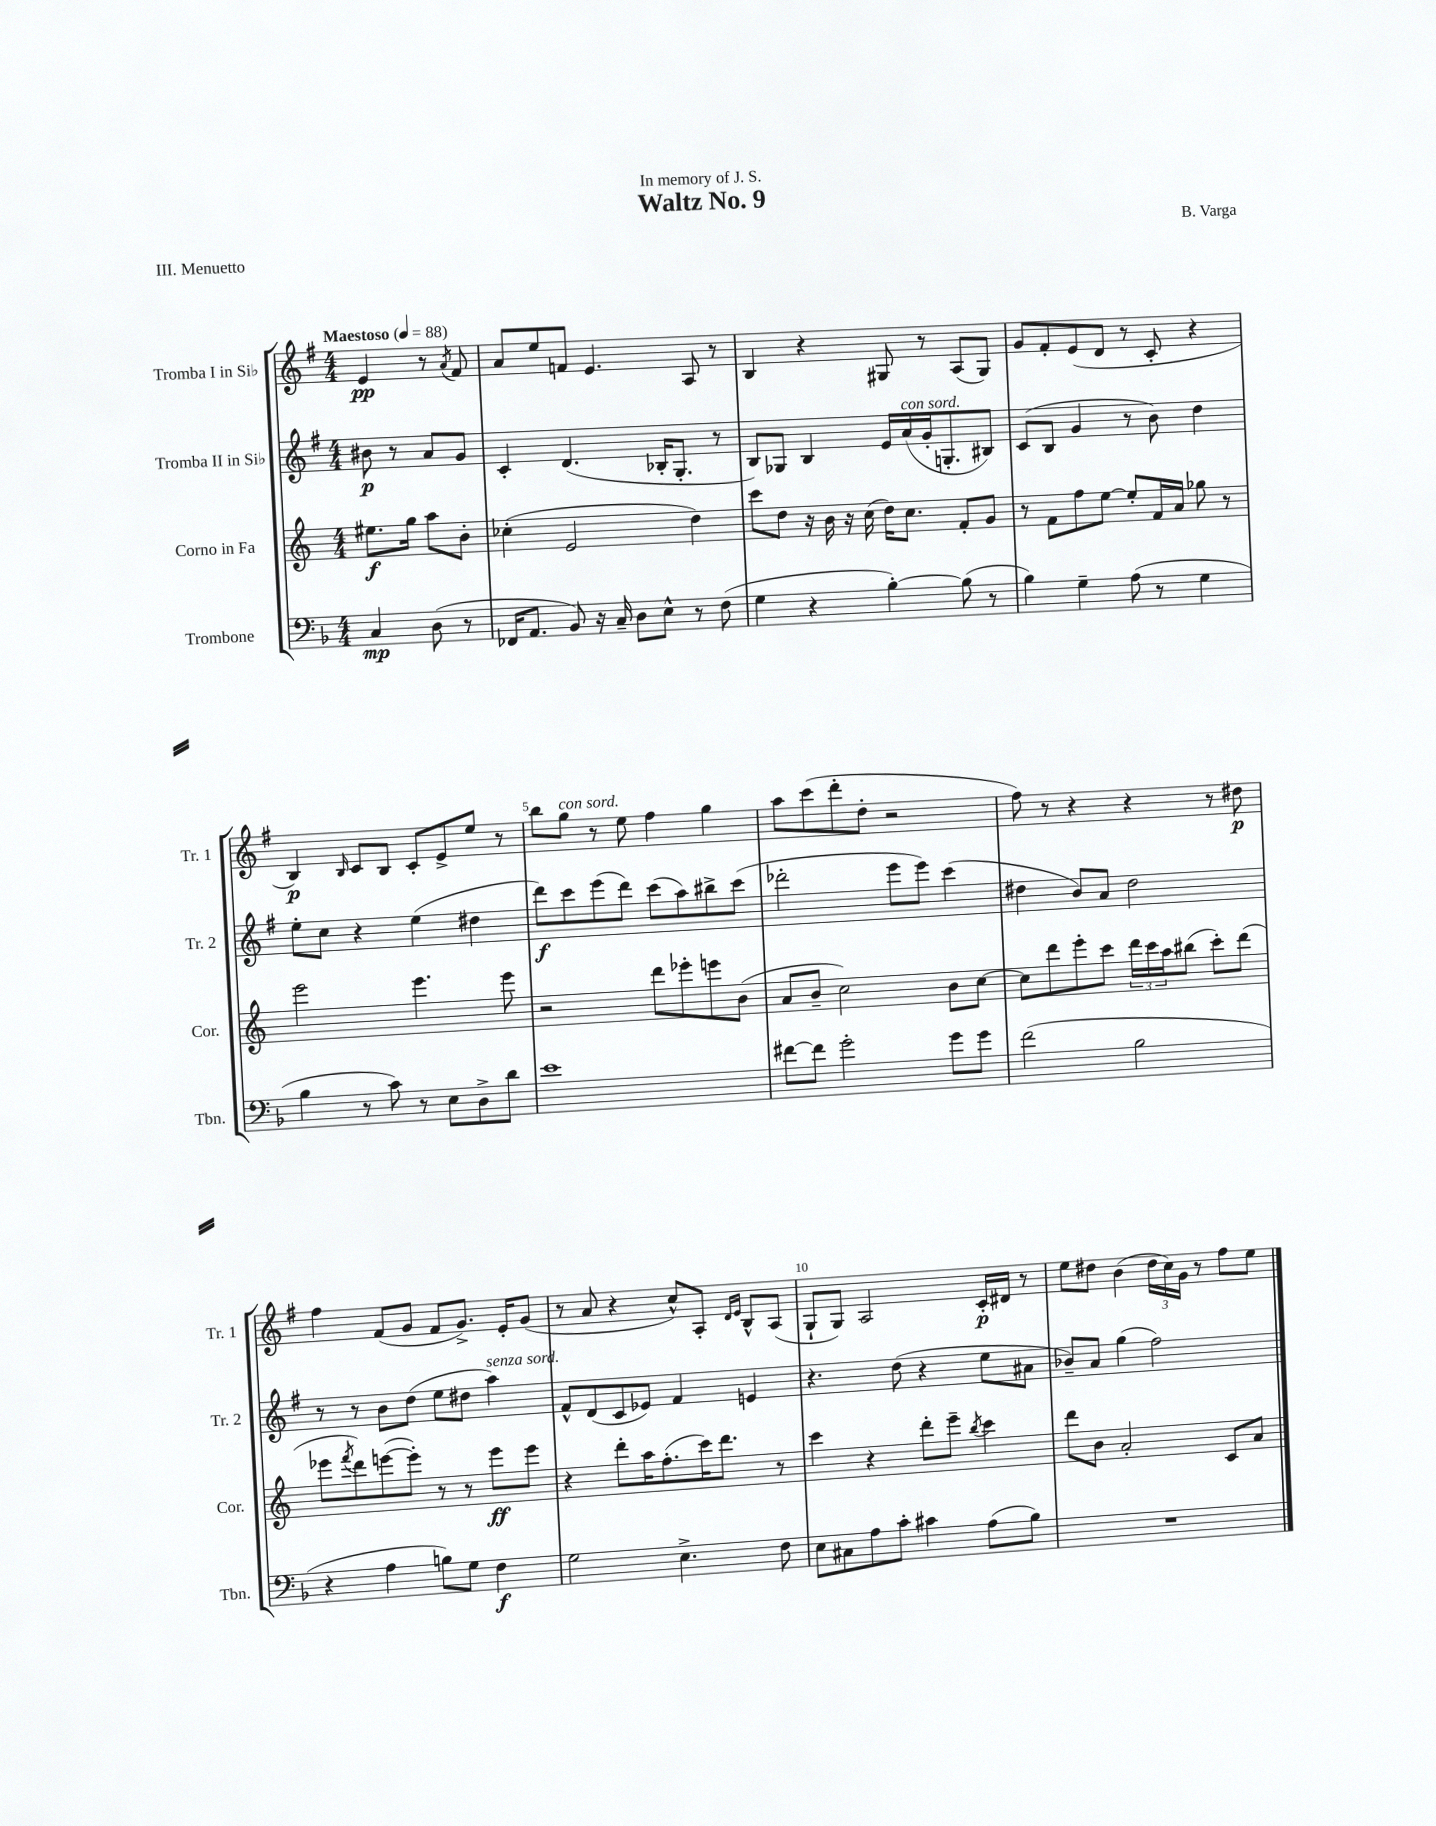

**kern	**dynam	**kern	**dynam	**kern	**dynam	**kern	**dynam
*part4	*part4	*part3	*part3	*part2	*part2	*part1	*part1
*staff4	*staff4	*staff3	*staff3	*staff2	*staff2	*staff1	*staff1
*I"Trombone	*	*I"Corno in Fa	*	*I"Tromba II in Si♭	*	*I"Tromba I in Si♭	*
*I'Tbn.	*	*I'Cor.	*	*I'Tr. 2	*	*I'Tr. 1	*
*clefF4	*	*clefG2	*	*clefG2	*	*clefG2	*
*k[b-]	*	*k[]	*	*k[f#]	*	*k[f#]	*
*M4/4	*	*M4/4	*	*M4/4	*	*M4/4	*
*MM88	*	*MM88	*	*MM88	*	*MM88	*
=	=	=	=	=	=	=	=
!	!	!	!	!	!	!LO:TX:a:B:t=Maestoso	!
4C/	mp	8.ee#X\L	f	8b#X\	p	4e/	pp
.	.	.	.	8r	.	.	.
.	.	16gg\Jk	.	.	.	.	.
(8D\	.	8aa\L	.	8a/L	.	8r	.
.	.	.	.	.	.	8qa/	.
8r	.	8b'\J	.	8g/J	.	8f#/	.
=1	=1	=1	=1	=1	=1	=1	=1
16FF-X/KL	.	(4cc-X'\	.	4c'/	.	8a/L	.
8.AA/J	.	.	.	.	.	.	.
.	.	.	.	.	.	8ee/	.
8BB-/)	.	2e/	.	(4.d/	.	8fn/J	.
16r	.	.	.	.	.	4.e/	.
16C~/	.	.	.	.	.	.	.
8D\L	.	.	.	.	.	.	.
8E^^\J	.	.	.	16B-X'/KL	.	.	.
.	.	.	.	8.G'/J	.	.	.
8r	.	4dd\)	.	.	.	8A/	.
(8F\	.	.	.	8r	.	8r	.
=2	=2	=2	=2	=2	=2	=2	=2
4G\	.	8ccc\L	.	8B/L)	.	4B/	.
.	.	8dd\J	.	8G-X/J	.	.	.
4r	.	16r	.	4B/	.	4r	.
.	.	16b\	.	.	.	.	.
.	.	16r	.	.	.	.	.
.	.	(16cc\	.	.	.	.	.
[4B-'\)	.	16dd\KL)	.	16e/LL	.	8G#X/	.
!	!	!	!	!LO:TX:a:i:t=con sord.	!	!	!
.	.	8.cc\J	.	(16a/	.	.	.
.	.	.	.	16g'/J	.	8r	.
.	.	.	.	8.Gn'/	.	.	.
(8B-\]	.	8f'/L	.	.	.	(8A/L	.
8r	.	8g/J	.	8B#X/J)	.	8G#/J)	.
=3	=3	=3	=3	=3	=3	=3	=3
4B-\)	.	8r	.	(8c/L	.	8g/L	.
.	.	8f\L	.	8B/J	.	8f#'/	.
4G~\	.	8ff\	.	4g/	.	(8e/	.
.	.	[8ee\J	.	.	.	8d/J	.
(8A\	.	8ee'/L]	.	8r	.	8r	.
8r	.	16f/L	.	8b\)	.	8c'/	.
.	.	16a/JJ	.	.	.	.	.
4G\	.	8gg-X\	.	4dd\	.	4r	.
.	.	8r	.	.	.	.	.
!!LO:LB:g=z
=4	=4	=4	=4	=4	=4	=4	=4
4B-\	.	2eee\	.	8ee'\L	.	4B/)	p
.	.	.	.	8cc\J	.	.	.
.	.	.	.	.	.	16qqB/	.
8r	.	.	.	4r	.	8c/L	.
8c\)	.	.	.	.	.	8B/J	.
8r	.	4.eee\	.	(4ee\	.	8c'/L	.
8E\L	.	.	.	.	.	8e^/	.
8D^\	.	.	.	4dd#X\	.	8ee/J	.
8d\J	.	8eee\	.	.	.	8r	.
=5	=5	=5	=5	=5	=5	=5	=5
1e	.	2r	.	8ddd\L)	f	8bb\L	.
!	!	!	!	!	!	!LO:TX:a:i:t=con sord.	!
.	.	.	.	8ccc\	.	8gg\J	.
.	.	.	.	(8eee\	.	8r	.
.	.	.	.	8ddd\J)	.	8ee\	.
.	.	8ddd\L	.	(8ccc\L	.	4ff#\	.
.	.	8eee-X'\	.	8aa\)	.	.	.
.	.	8eeen\	.	8bb#X^\	.	4gg\	.
.	.	(8b\J	.	(8ccc\J	.	.	.
=6	=6	=6	=6	=6	=6	=6	=6
[8f#X\L	.	8a/L	.	2ddd-X'\	.	8aa\L	.
8f#\J]	.	8b~/J	.	.	.	(8ccc\	.
2g'\	.	2cc\)	.	.	.	8ddd'\	.
.	.	.	.	.	.	8dd'\J	.
.	.	.	.	8eee\L	.	2r	.
.	.	.	.	8eee\J)	.	.	.
8g\L	.	8b\L	.	(4ccc\	.	.	.
8g\J	.	[8cc\J	.	.	.	.	.
=7	=7	=7	=7	=7	=7	=7	=7
(2f\	.	8cc\L]	.	4dd#X\	.	8ff#\)	.
.	.	8ddd\	.	.	.	8r	.
.	.	8eee'\	.	8b/L)	.	4r	.
.	.	8ccc\J	.	8a/J	.	.	.
2B-\	.	24ddd\LL	.	2dd#\	.	4r	.
.	.	24ccc\	.	.	.	.	.
.	.	24aa\J	.	.	.	.	.
.	.	(8bb#X\J	.	.	.	.	.
.	.	8ccc'\L)	.	.	.	8r	.
.	.	(8ddd\J	.	.	.	8dd#X\	p
!!LO:LB:g=z
=8	=8	=8	=8	=8	=8	=8	=8
4r	.	8eee-X\L	.	8r	.	4ff#\	.
.	.	8qfff/	.	.	.	.	.
.	.	8ddd\)	.	8r	.	.	.
4A\	.	([8eeen\	.	8b\L	.	(8f#/L	.
.	.	8eee'\J])	.	(8dd\J	.	8g/J	.
8Bn\L)	.	8r	.	8ee\L	.	8f#/L	.
8G\J	.	8r	.	8dd#X\J	.	8.g^/J)	.
!	!	!	!	!LO:TX:a:i:t=senza sord.	!	!	!
4F\	f	8eee\L	ff	4aa\)	.	.	.
.	.	.	.	.	.	16e'/KL	.
.	.	8eee\J	.	.	.	(8g/J	.
=9	=9	=9	=9	=9	=9	=9	=9
2G\	.	4r	.	8f#^^/L	.	8r	.
.	.	.	.	(8d/	.	8a/	.
.	.	8ddd'\L	.	8c/	.	4r	.
.	.	16aa\K	.	8e-X/J)	.	.	.
.	.	(8.ff'\	.	.	.	.	.
4.E^\	.	.	.	4f#/	.	8cc^^/L)	.
.	.	16ccc\K)	.	.	.	8A'/J	.
.	.	8.ddd\J	.	.	.	.	.
.	.	.	.	.	.	16qqd/LL	.
.	.	.	.	.	.	16qqe/JJ	.
.	.	.	.	4en/	.	8B^^/L	.
8F\	.	8r	.	.	.	(8A/J	.
=10	=10	=10	=10	=10	=10	=10	=10
8E\L	.	4ccc\	.	4.r	.	8G`/L	.
8C#X\	.	.	.	.	.	8G/J)	.
8A\	.	4r	.	.	.	2A/	.
8c'\J	.	.	.	(8dd\	.	.	.
4c#X\	.	8ddd'\L	.	4r	.	.	.
.	.	8eee~\J	.	.	.	.	.
.	.	8qbb/	.	.	.	.	.
(8A\L	.	4ccc\	.	8ee\L	.	16c'/LL	p
.	.	.	.	.	.	16d#X/JJ	.
8B-\J)	.	.	.	8a#X\J	.	8r	.
=11	=11	=11	=11	=11	=11	=11	=11
1r	.	8ddd\L	.	8b-X~/L)	.	8ee\L	.
.	.	8b\J	.	8a/J	.	8dd#X\J	.
.	.	2a'/	.	(4gg\	.	(4b\	.
.	.	.	.	2ff#\)	.	24dd#\LL	.
.	.	.	.	.	.	24cc\)	.
.	.	.	.	.	.	24g\JJ	.
.	.	.	.	.	.	8r	.
.	.	8c/L	.	.	.	8ff#\L	.
.	.	8a/J	.	.	.	8ee\J	.
==	==	==	==	==	==	==	==
*-	*-	*-	*-	*-	*-	*-	*-
